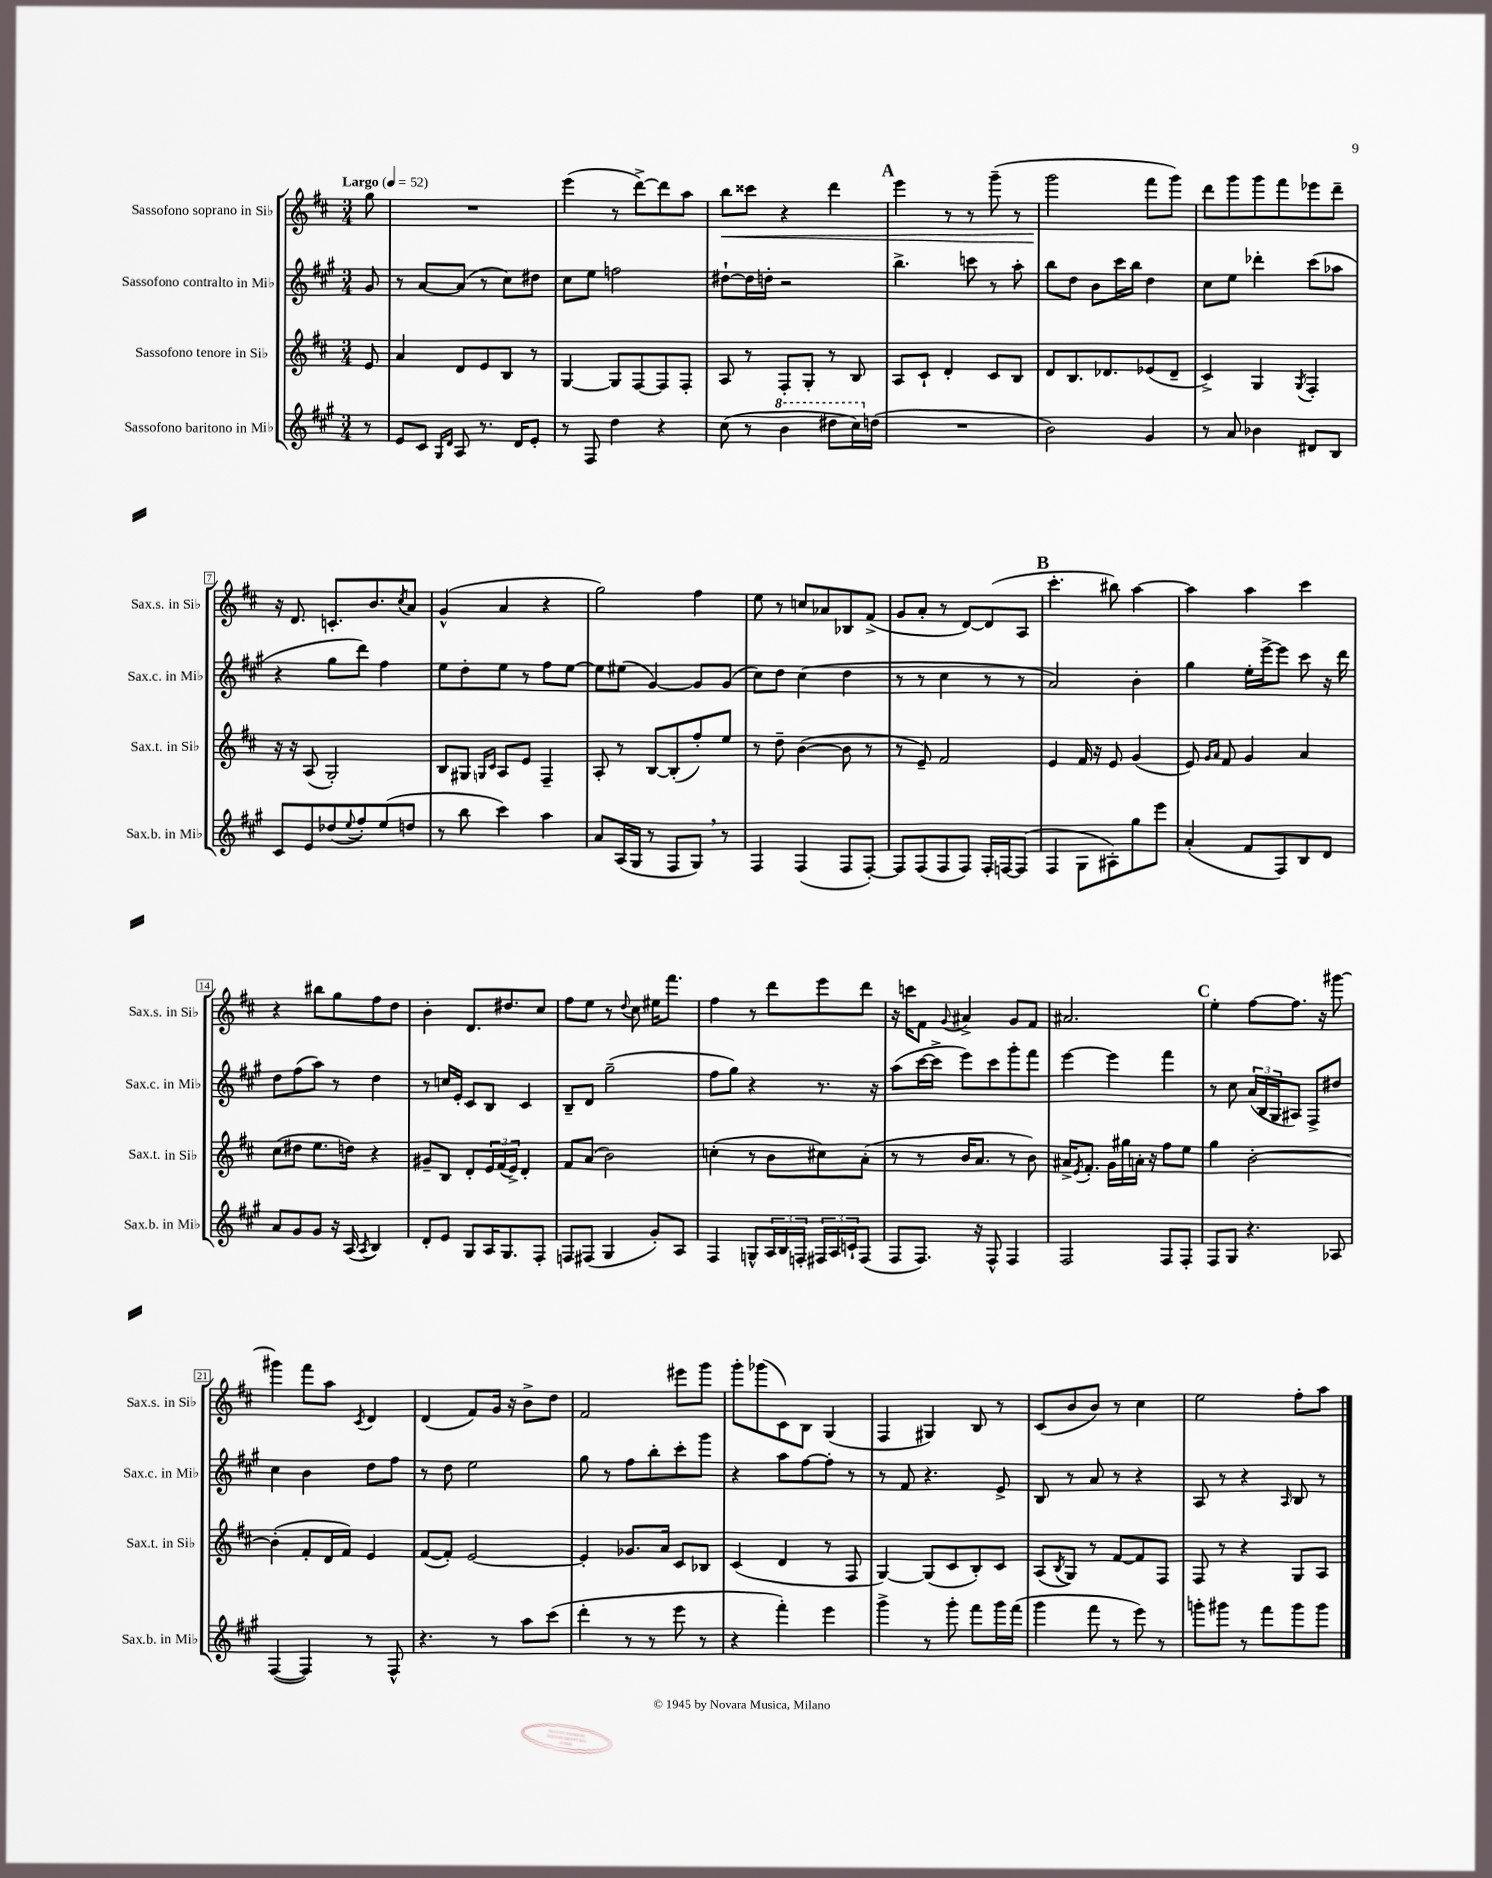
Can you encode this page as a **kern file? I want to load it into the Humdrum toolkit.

**kern	**kern	**kern	**kern	**dynam
*part4	*part3	*part2	*part1	*part1
*staff4	*staff3	*staff2	*staff1	*staff1
*I"Sassofono baritono in Mi♭	*I"Sassofono tenore in Si♭	*I"Sassofono contralto in Mi♭	*I"Sassofono soprano in Si♭	*
*I'Sax.b. in Mi♭	*I'Sax.t. in Si♭	*I'Sax.c. in Mi♭	*I'Sax.s. in Si♭	*
*clefG2	*clefG2	*clefG2	*clefG2	*
*k[f#c#g#]	*k[f#c#]	*k[f#c#g#]	*k[f#c#]	*
*M3/4	*M3/4	*M3/4	*M3/4	*
*MM52	*MM52	*MM52	*MM52	*
=	=	=	=	=
!	!	!	!LO:TX:a:B:t=Largo	!
8r	8e/	8g#/	8gg\	.
=1	=1	=1	=1	=1
8e/L	4a/	8r	2.r	.
8c#/J	.	[8a/L	.	.
16qqG#/LL	.	.	.	.
16qqd/JJ	.	.	.	.
8A/	8d/L	(8a/J]	.	.
8.r	8e/	8r	.	.
.	8B/J	8cc#\L)	.	.
16d/KL	.	.	.	.
8e'/J	8r	8dd#X\J	.	.
=2	=2	=2	=2	=2
8r	[4G/	8cc#\L	(4eee\	.
8F#/	.	8ee\J	.	.
4dd\	8G/L]	2ffn\	8r	.
.	[8F#/	.	[8ddd^\L)	.
4r	8F#/]	.	8ddd\]	.
.	8F#'/J	.	8aa\J	.
=3	=3	=3	=3	=3
!	!	!	!	!LO:HP:b
(8cc#\	8A/	[8dd#X`\L	8bb\L	<
8r	8r	16dd#\L]	8ccc##X\J	.
.	.	16ddn'\JJ	.	.
*8va	*	*	*	*
4bb\	8F#'/L	2r	4r	.
.	8G'/J	.	.	.
8ddd#X\L	8r	.	4ddd\	.
16ccc#\L)	8B/	.	.	.
*X8va	*	*	*	*
(16ddn\JJ	.	.	.	.
!!LO:REH:place=s1:t=A
=4	=4	=4	=4	=4
2.r	8A/L	4.bb^\	4eee\	.
.	8c#`/J	.	.	.
.	4d'/	.	8r	.
.	.	8cccn\	8r	.
.	8c#/L	8r	(8ggg~\	.
.	8B/J	8aa'\	8r	.
=5	=5	=5	=5	=5
2b\)	8d/L	8bb\L	2ggg\	.
.	8.B/	8dd\J	.	.
.	.	8b\L	.	.
.	8.d-X/	.	.	.
.	.	16ccc#\L	.	.
.	.	16bb\JJ	.	.
4g#/	(8e-X/	4dd\	8fff#\L	[
.	8d-~/J	.	8ggg\J)	.
=6	=6	=6	=6	=6
8r	4c#^/)	8cc#\L	8ddd\L	.
8a/	.	8ee\J	8ggg\	.
4b-X\	4G/	4ddd-X'\	8ggg\	.
.	.	.	8fff#\	.
.	8qG/	.	.	.
8d#X/L	4F#'/	(8ccc#\L	8eee-X\	.
8B/J	.	8aa-X\J	8ddd~\J	.
!!LO:LB:g=z
=7	=7	=7	=7	=7
8c#/L	16r	4r	16r	.
.	16r	.	8.d/	.
8e/	(8A/	.	.	.
(8dd-X/	2G'/)	8gg#\L	8.cn'/L	.
8qqee/	.	.	.	.
8ff#'/)	.	8ddd\J)	.	.
.	.	.	8.b/	.
(8ee/	.	4ff#\	.	.
.	.	.	8qcc#/	.
8ddn/J	.	.	8a/J	.
=8	=8	=8	=8	=8
8r	8B/L	8ee\L	(4g^^/	.
8bb\	8G#X/J	8dd'\	.	.
.	16qqGn/LL	.	.	.
.	16qqc#/JJ	.	.	.
4ccc#\)	8A/L	8ee\J	4a/	.
.	8e/J	8r	.	.
4aa\	4F#~/	8ff#\L	4r	.
.	.	[8ee\J	.	.
=9	=9	=9	=9	=9
8a/L	8A'/	8ee\L]	2gg\)	.
(16A/L	8r	(8ee#X\J	.	.
16G#/JJ	.	.	.	.
8r	[8B/L	[4g#/)	.	.
8F#/L	(8B'/]	.	.	.
8G#,/J)	8ff#'/)	8g#/L]	4ff#\	.
8r	8ee/J	(8g#/J	.	.
=10	=10	=10	=10	=10
4F#/	8r	8cc#\L)	8ee\	.
.	8dd~\	8dd\J	8r	.
(4F#/	([4b\	(4cc#\	8ccn/L	.
.	.	.	8a-X/	.
8F#/L	8b\]	4dd\	8B-X/	.
[8F#'/J)	8r	.	(8f#^/J	.
=11	=11	=11	=11	=11
8F#/L]	8r	8r	8g/L	.
(8F#/	8e~/)	8r	8a'/J	.
8F#/	2f#/	4cc#\	8r	.
8F#/J)	.	.	[8d/L)	.
16F#'/LL	.	8r	(8d/]	.
[16Fn/J	.	.	.	.
(8F/J]	.	8r	8A/J	.
!!LO:REH:place=s1:t=B
=12	=12	=12	=12	=12
4F#/	4e/	2a/)	4.ccc#'\	.
8G#\L	16f#/	.	.	.
.	16r	.	.	.
8A#X'\)	8e/	.	8bb#X\)	.
8gg#\	(4g/	4b'\	[4aa\	.
8eee\J	.	.	.	.
=13	=13	=13	=13	=13
(4a'/	8e/)	4gg#\	4aa\]	.
.	16qqg/LL	.	.	.
.	16qqa/JJ	.	.	.
.	8f#/	.	.	.
8f#/L	4g/	16ee'\LL	4aa\	.
.	.	[16eee^\J	.	.
8F#/)	.	8eee\J]	.	.
8B/	4a/	8ccc#\	4ccc#\	.
8d/J	.	16r	.	.
.	.	16ddd\	.	.
!!LO:LB:g=z
=14	=14	=14	=14	=14
8a/L	(8cc#\L	8dd\L	4r	.
8g#/	8dd#X\J	(8ff#\	.	.
8g#/J	8.ee\L	8aa\J)	8bb#X\L	.
16r	.	8r	8gg\	.
(16A/	16ddn\Jk)	.	.	.
8qA/	.	.	.	.
4B/)	4r	4dd\	8ff#\	.
.	.	.	8dd\J	.
=15	=15	=15	=15	=15
8d'/L	8g#X~/L	8r	4b'\	.
8e/J	8B/J	16ccn/LL	.	.
.	.	16e'/JJ	.	.
8G#/L	8d'/L	8c#/L	8.d/L	.
16A/K	24e/L	8B/J	.	.
.	(24f#/	.	.	.
8.G#/	.	.	8.dd#X/	.
.	24e^/JJ)	.	.	.
.	4d'/	4c#/	.	.
8F#'/J	.	.	8cc#/J	.
=16	=16	=16	=16	=16
8Fn/L	8f#/L	8B~/L	8ff#\L	.
(8F#X/J	(8a/J	8d/J	8ee\J	.
4G#/	2b\)	(2gg#~\	8r	.
.	.	.	8qqdd/	.
.	.	.	8cc#\	.
8g#'/L)	.	.	16ee#X\KL	.
.	.	.	8.fff#\J	.
8A/J	.	.	.	.
=17	=17	=17	=17	=17
4F#/	(4ccn'\	8ff#\L	4ff#\	.
.	.	8gg#\J)	.	.
8Gn^^/L	8r	4r	8r	.
24A/L	8b\L	.	8ddd\L	.
24B/	.	.	.	.
24Fn'/JJ	.	.	.	.
24F#X/LL	8cc#X\)	8.r	8eee\	.
24A/	.	.	.	.
24cn`/J	.	.	.	.
(8F#/J	(8a'\J	.	8ddd\J	.
.	.	16r	.	.
=18	=18	=18	=18	=18
8F#/L	8r	(8aa\L	16r	.
.	.	.	16cccn\KL	.
8.F#/J)	8r	[16ccc#\L	8f#\J	.
.	.	16ccc#^\JJ]	.	.
.	.	.	8qqg/	.
.	16b/KL	8eee\L)	4a#X^/	.
16r	8.a/J	.	.	.
8F#^^/	.	8ccc#\	.	.
4F#/	8r	8ggg#'\	8g/L	.
.	8b\)	8fff#\J	8f#/J	.
=19	=19	=19	=19	=19
2F#/	16a#X^/KL	[4eee\	2.a#X/	.
.	8qe/	.	.	.
.	8.f#'/J	.	.	.
.	16g\LL	4eee\]	.	.
.	16gg#X\	.	.	.
.	16an'\JJ	.	.	.
.	16r	.	.	.
8F#/L	8ff#\L	4fff#\	.	.
8F#'/J	8ee\J	.	.	.
!!LO:REH:place=s1:t=C
=20	=20	=20	=20	=20
8F#/L	4gg\	8r	4ee'\	.
8G#/J	.	8cc#\	.	.
4.r	[2b'\	(24a/LL	[8ff#\L	.
.	.	24B/	.	.
.	.	24G#/J	.	.
.	.	8A#X/J)	8.ff#\J]	.
.	.	8F#^/L	.	.
.	.	.	16r	.
8A-X/	.	8dd#X/J	[8ggg#X\	.
!!LO:LB:g=z
=21	=21	=21	=21	=21
([4F#/	(4b'\]	4cc#\	4ggg#X\]	.
4F#/])	8f#'/L	4b\	8fff#\L	.
.	16d/L	.	8aa\J	.
.	16f#/JJ)	.	.	.
.	.	.	8qc#/	.
8r	4e/	8dd\L	4d/	.
8F#^^/	.	8ff#\J	.	.
=22	=22	=22	=22	=22
4.r	([8f#/L	8r	(4d/	.
.	8f#'/J])	8dd\	.	.
.	[2e/	2ee\	8f#/L)	.
8r	.	.	16g/Jk	.
.	.	.	16r	.
8aa\L	.	.	8b^\L	.
(8ccc#\J	.	.	8dd\J	.
=23	=23	=23	=23	=23
4ddd'\	4e'/]	8gg#\	2f#/	.
.	.	8r	.	.
8r	8.g-X/L	8ff#\L	.	.
8r	.	8bb'\	.	.
.	16a/Jk	.	.	.
8eee\	8c#/L	8ccc#'\	8eee#X\L	.
8r	8B-X/J	8ggg#\J	8ggg\J	.
=24	=24	=24	=24	=24
4r	(4c#/	4r	8ggg'\L	.
.	.	.	(8ggg-X\	.
4fff#'\)	4d/	8aa\L	8c#\)	.
.	.	[8ff#\	8B\J	.
4eee\	8r	8ff#'\J]	(4G/	.
.	8F#/	8r	.	.
=25	=25	=25	=25	=25
4ggg#^\	[4G/)	8r	4F#/	.
.	.	8f#/	.	.
8r	(8G/L]	4.r	4G#X/)	.
8ggg#'\	8c#/	.	.	.
8fff#\L	8B'/)	.	8B/	.
16ggg#\L	8c#/J	8e^/	8r	.
(16fff#\JJ	.	.	.	.
=26	=26	=26	=26	=26
4ggg#\	(8A/L	8B/	(8c#/L	.
.	8qB/	.	.	.
.	8G/J)	8r	8b/	.
8fff#\	8r	8a/	8b/J)	.
8r	[8f#/L	8r	8r	.
8eee\)	8f#/]	4r	4cc#\	.
8r	8F#/J	.	.	.
=27	=27	=27	=27	=27
8gggn'\L	8F#/	8A/	2ee\	.
8ggg#X\J	8r	8r	.	.
8r	4r	4r	.	.
8fff#\L	.	.	.	.
.	.	16qqA/	.	.
8ggg#\	8G/L	8B/	8ff#'\L	.
8ggg#\J	8A/J	8r	8aa\J	.
==	==	==	==	==
*-	*-	*-	*-	*-
